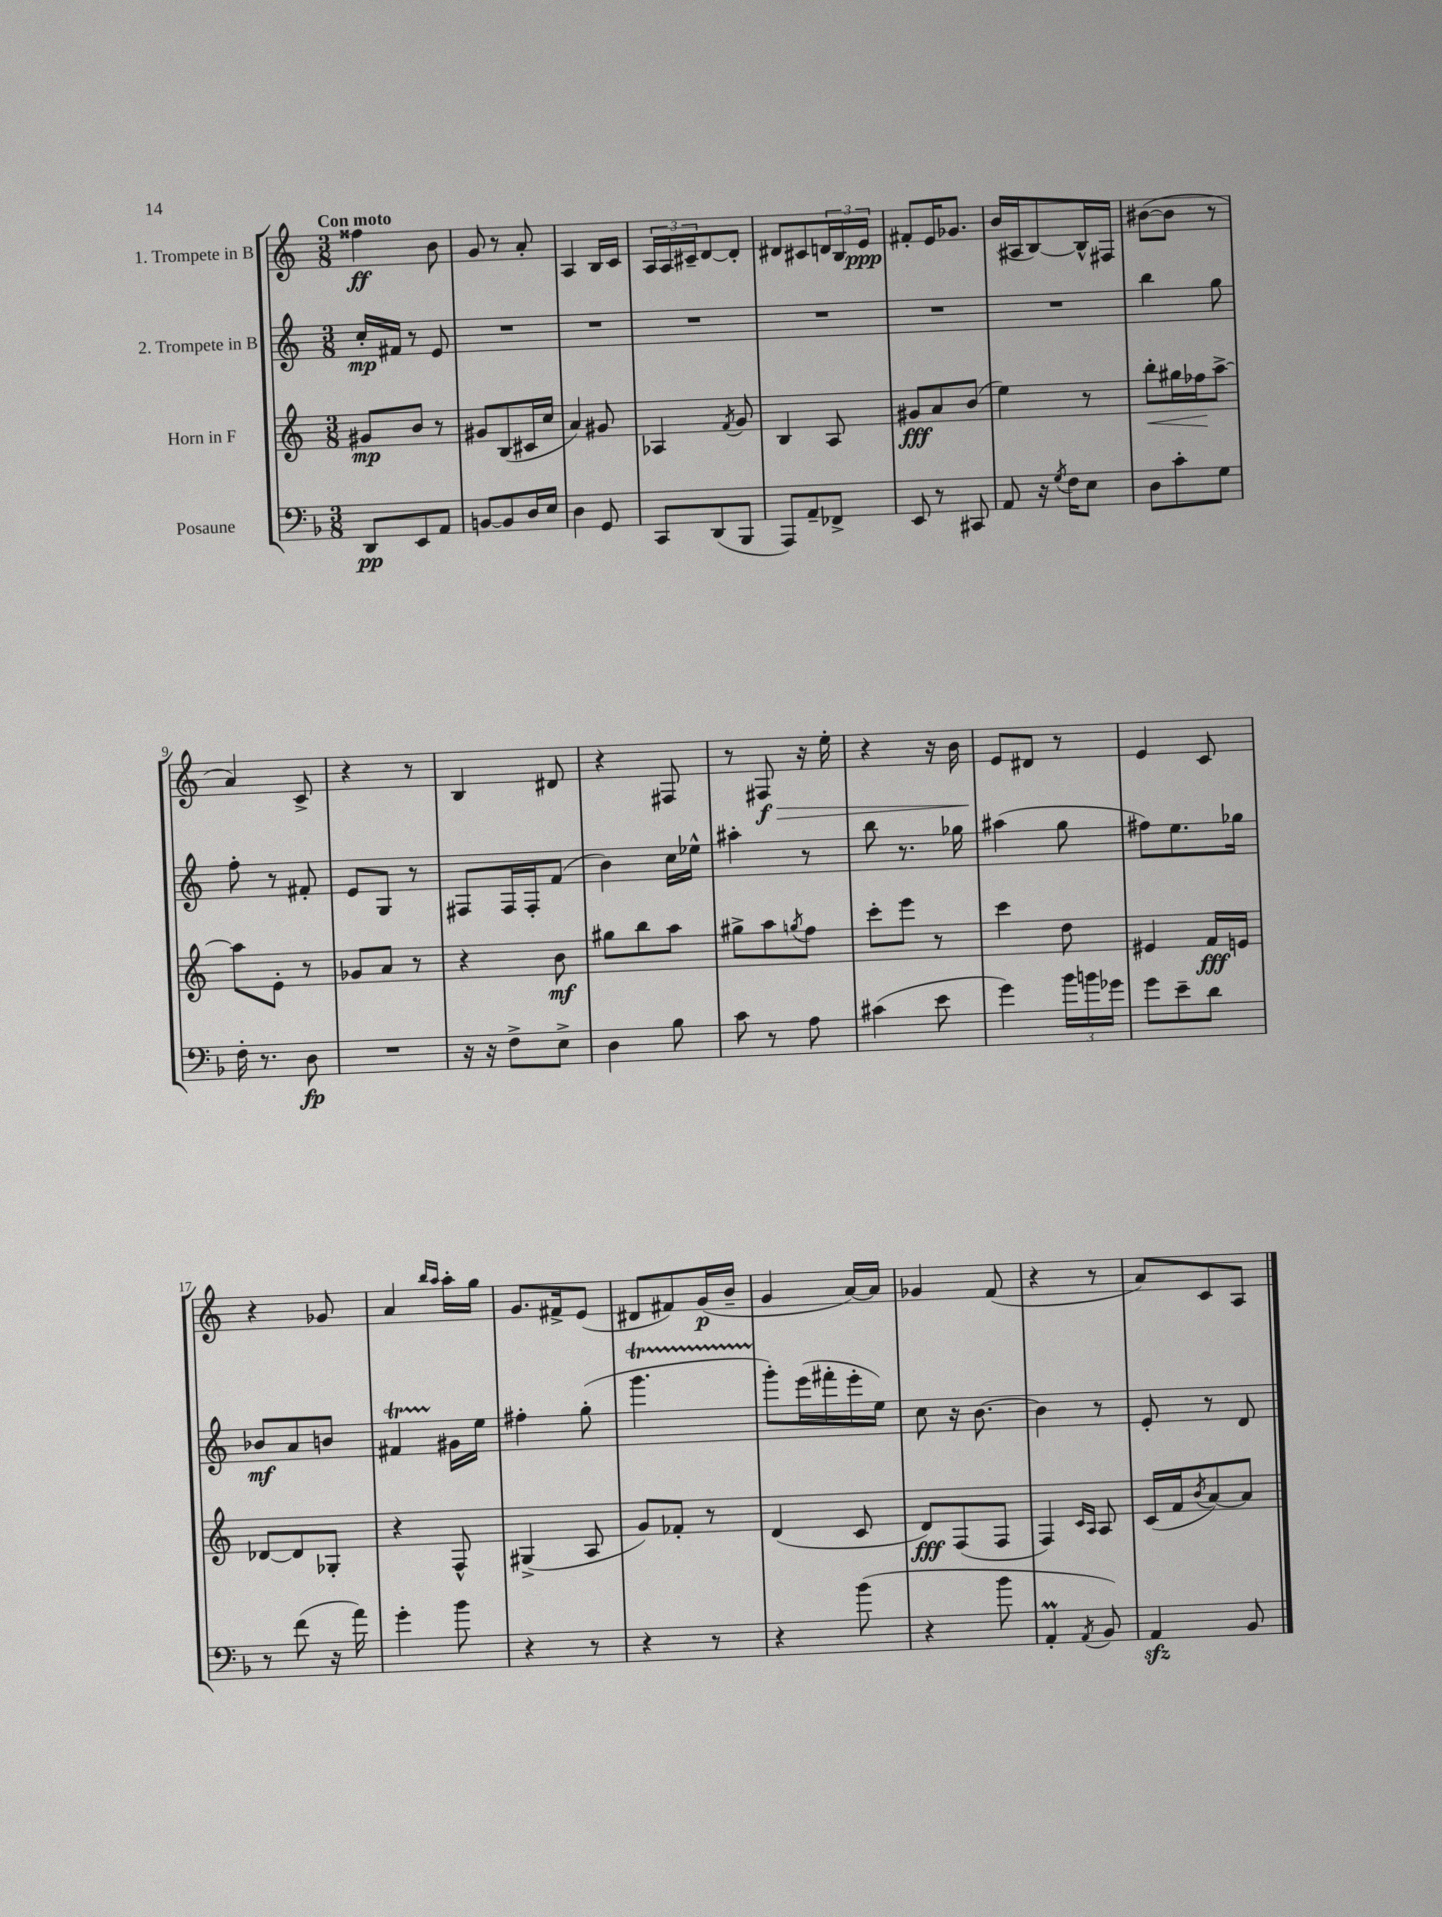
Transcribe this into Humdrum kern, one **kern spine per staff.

**kern	**kern	**kern	**kern
*staff4	*staff3	*staff2	*staff1
*clefF4	*clefG2	*clefG2	*clefG2
*k[b-]	*k[]	*k[]	*k[]
*M3/8	*M3/8	*M3/8	*M3/8
8DD/L	8g#/L	16cc'/LL	4ff##\
.	.	16f#/JJ	.
8EE/	8b/J	8r	.
8AA/J	8r	8e/	8b\
=	=	=	=
[8BB/L	8g#/L	4.r	8g/
8BB/]	(8B/	.	8r
16D/L	16c#/L	.	8a'/
16E/JJ	16cc/JJ	.	.
=	=	=	=
4D\	4a/)	4.r	4A/
8GG/	8g#/	.	16B/LL
.	.	.	16c/JJ
=	=	=	=
8CC/L	4A-/	4.r	24A/LL
.	.	.	24A/
.	.	.	24c#~/J
(8DD/	.	.	[8d/
.	8qf/	.	.
8BBB-/J	8g/	.	8d'/]J
=	=	=	=
8AAA/L)	4B/	4.r	8d#/L
8AA~/	.	.	8c#/
8FF-^/J	8A/	.	24d/L
.	.	.	24B/
.	.	.	24e/JJ
=	=	=	=
8EE/	8g#/L	4.r	8f#'/L
8r	8a/	.	16e/K
.	.	.	8.g-/J
8CC#/	(8b/J	.	.
=	=	=	=
8AA/	4ee\)	4.r	(16b/LL
.	.	.	16A#/J
16r	.	.	[8B/)
8qG/	.	.	.
16F\LK	.	.	.
8E\J	8r	.	16B^^/]L
.	.	.	16F#/JJ
=	=	=	=
8D\L	8bb'\L	4bb\	([8b#\L
8c'\	16gg#\L	.	8b#\]J
.	16ff-\J	.	.
8G\J	[8aa^\J	8gg\	8r
=	=	=	=
16F'\	8aa\]L	8ff'\	4a/)
8.r	.	.	.
.	8e'\J	8r	.
8D\	8r	8f#'/	8c^/
=	=	=	=
4.r	8g-/L	8e/L	4r
.	8a/J	8G/J	.
.	8r	8r	8r
=	=	=	=
16r	4r	8F#/L	4B/
16r	.	.	.
8F^\L	.	16F#/L	.
.	.	16F#'/J	.
8E^\J	8b\	(8f/J	8d#/
=	=	=	=
4D\	8gg#\L	4b\)	4r
.	8bb\	.	.
8B-\	8aa\J	16cc\LL	8F#/
.	.	16ee-^^\JJ	.
=	=	=	=
8c\	8gg#^\L	4aa#'\	8r
8r	8aa\	.	8F#/
.	8qgg/	.	.
8A\	8ff\J	8r	16r
.	.	.	16ee'\
=	=	=	=
(4c#\	8ccc'\L	8bb\	4r
.	8eee\J	8.r	.
8e\	8r	.	16r
.	.	16gg-\	16b\
=	=	=	=
4g\)	4ccc\	(4aa#\	8e/L
.	.	.	8d#/J
24b-\LL	8dd\	8gg\	8r
24b\	.	.	.
24g-\JJ	.	.	.
=	=	=	=
8g\L	4e#/	8ff#\L)	4e/
8e~\	.	8.ee\	.
8d\J	16f/LL	.	8c/
.	16e/JJ	16gg-\Jk	.
=	=	=	=
8r	[8d-/L	8b-/L	4r
(8f\	8d-/]	8a/	.
16r	8G-'/J	8b/J	8g-/
16a\)	.	.	.
=	=	=	=
4g'\	4r	4f#/	4a/
.	.	.	16qqbb/LL
.	.	.	16qqaa/JJ
8b-\	8F^^/	16g#\LL	16aa'\LL
.	.	16ee\JJ	16gg\JJ
=	=	=	=
4r	(4G#^/	4ff#'\	8.g/L
.	.	.	16f#^/k
8r	8A/	(8gg'\	(8e/J
=	=	=	=
4r	8g/L)	4.ggg\	8d#/L
.	8f-'/J	.	8f#/)
8r	8r	.	(16g/L
.	.	.	16b~/JJ
=	=	=	=
4r	(4d/	8ggg'\L)	4g/
.	.	(16eee\L	.
.	.	16fff#'\	.
(8b-\	8c/	16eee'\	[16a/LL)
.	.	16ee\JJ)	16a/]JJ
=	=	=	=
4r	8d/L)	8cc\	4g-/
.	(8F/	16r	.
.	.	[8.b\	.
8b-\	8F/J	.	(8f/
=	=	=	=
4AA'/	4F/)	4b\]	4r
.	16qqc/LL	.	.
8qAA/	16qqA/JJ	.	.
8BB-/)	8A/	8r	8r
=	=	=	=
4AA/	(16c/LL	8e'/	8a/L)
.	16f/J	.	.
.	8qb/	.	.
.	[8a/)	8r	8c/
8BB-/	8a/]J	8d/	8A/J
==	==	==	==
*-	*-	*-	*-
